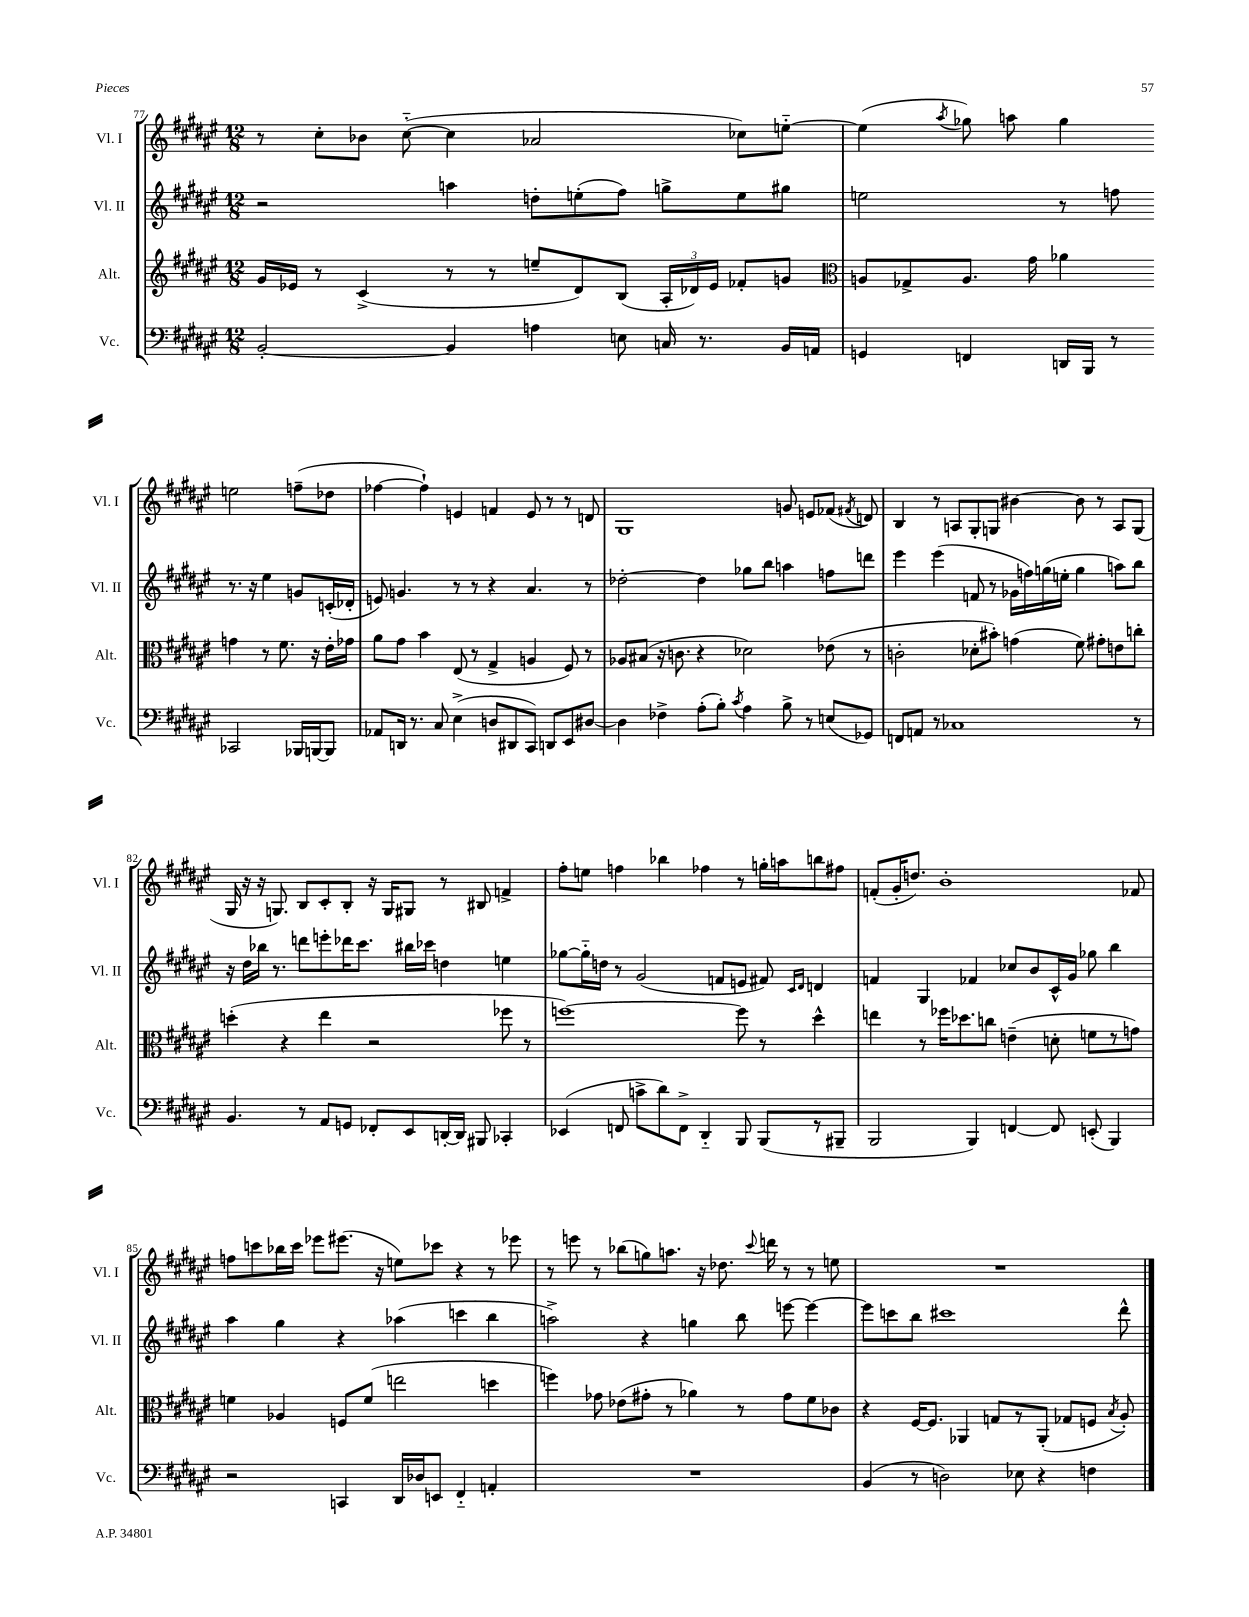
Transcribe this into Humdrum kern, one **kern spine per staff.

**kern	**kern	**kern	**kern
*staff4	*staff3	*staff2	*staff1
*clefF4	*clefG2	*clefG2	*clefG2
*k[f#c#g#d#a#e#]	*k[f#c#g#d#a#e#]	*k[f#c#g#d#a#e#]	*k[f#c#g#d#a#e#]
*M12/8	*M12/8	*M12/8	*M12/8
[2BB'	16g#	2r	8r
.	16e-	.	.
.	8r	.	8cc#'
.	(4c#^	.	8b-
.	.	.	([8cc#'~
4BB]	8r	4aa	4cc#]
.	8r	.	.
4A	8ee~	8dd'	2a-
.	8d#)	(8ee'	.
8E	(8B	8ff#)	.
16C	24A#'	8gg^	.
.	24d-)	.	.
8.r	.	.	.
.	24e-	.	.
.	8f-'	8ee	8cc-)
16BB	8g	8gg#	[8ee'~
16AA	.	.	.
=	=	=	=
*	*clefC3	*	*
4GG	8A	2ee	(4ee]
.	8G-^	.	.
.	.	.	8qaa#
4FF	8.A	.	8gg-)
.	.	.	8aa
.	16g#	.	.
16DD	4a-	8r	4gg-
16BBB	.	.	.
8r	.	8ff	.
2CC-	4g	8.r	2ee
.	.	16r	.
.	8r	4ee	.
.	8.f#	.	.
16BBB-	.	8g	(8ff~
[16BBB	16r	.	.
8BBB]	16e#'	(16c'	8dd-
.	16g-	16d-'	.
=	=	=	=
8AA-	8a#	8e)	[4ff-
16DD	8g#	4.g	.
8.r	.	.	.
.	4b	.	4ff-`])
8C#	.	.	.
(4E#^	(8E#	8r	4e
.	8r	8r	.
8D	4G#^	4r	4f
8DD#	.	.	.
8CC#)	4A	4.a#	8e
8DD	.	.	8r
8EE#	8F#)	.	8r
[8D#	8r	8r	8d
=	=	=	=
4D#]	8A-	[2dd-'	1G#
.	(8B#	.	.
4F-^	16r	.	.
.	8.c	.	.
(8A#'	4r	4dd-]	.
8B')	.	.	.
8qc#	.	.	.
4A#	2d-)	8gg-	.
.	.	8bb	.
8B^	.	4aa	8g
8r	.	.	8e
(8E	(8e-	8ff	(8f-
.	.	.	8qf#
8GG-)	8r	8ddd	8d)
=	=	=	=
8FF	2c'	4eee#	4B
8AA	.	.	.
8r	.	(4eee#	8r
1C-	.	.	8A
.	8d-'	8f	8G#'
.	8b#')	8r	8G
.	(4g	16g-	[4b#
.	.	16ff)	.
.	.	(16gg	.
.	.	16ee'	.
.	8f#)	4gg	8b#]
.	8g#'	.	8r
.	8e	8aa)	8A
8r	8cc'	8bb	(8G
=	=	=	=
4.BB	(4dd'	16r	16G#
.	.	16dd#	16r
.	.	16bb-	16r
.	.	8.r	8.G)
.	4r	.	.
8r	.	8ddd	8B
8AA#	4ee#	8eee'	8c#'
8GG	.	16ddd-	8B'
.	.	8.ccc#	.
8FF-'	2r	.	16r
.	.	.	16G
8EE#	.	16bb#	8G#
.	.	16ccc-	.
[16DD'	.	4dd	8r
16DD]	.	.	.
8BBB#	.	.	8B#
4CC-'	8ff-	4ee	4f^
.	8r	.	.
=	=	=	=
(4EE-	[1ff)	[8gg-	8ff#'
.	.	16gg-'~]	8ee
.	.	16dd	.
8FF	.	8r	4ff
8c^	.	(2g#	.
8d#)	.	.	4bb-
8FF^	.	.	.
4DD#'~	.	.	4ff-
.	.	8f	.
8BBB	8ff]	8e	8r
(8BBB	8r	8f#)	16gg'
.	.	.	16aa
.	.	16qqc#	.
.	.	16qqd#	.
8r	4dd#^^	4d	8bb
8BBB#~	.	.	8ff#
=	=	=	=
2BBB	4ee	4f	(8f'
.	.	.	16g#'
.	.	.	8.dd)
.	8r	4G#	.
.	16ff-	.	1b'
.	8.dd-	.	.
4BBB)	.	4f-	.
.	8cc	.	.
[4FF	(4e~	8cc-	.
.	.	8b	.
8FF]	8d'	16c#^^	.
.	.	16g#	.
(8EE'	8f	8gg-	.
4BBB)	8r	4bb	.
.	8g)	.	8f-
=	=	=	=
2r	4f	4aa#	8ff
.	.	.	8ccc
.	4A-	4gg#	16bb-
.	.	.	16ccc
.	.	.	8eee-
4CC	8F	4r	(8.eee#
.	(8f	.	.
.	.	.	16r
16DD#	2ee	(4aa-	8ee)
16D-	.	.	.
8EE	.	.	8ccc-
4FF#'~	.	4ccc	4r
4AA'	4dd	4bb	8r
.	.	.	8eee-
=	=	=	=
1.r	4ff)	2aa^)	8r
.	.	.	8eee
.	8g-	.	8r
.	(8e-	.	(8bb-
.	8g#'	4r	8gg)
.	8r	.	8.aa
.	4a-)	4gg	.
.	.	.	16r
.	.	.	8.dd-
.	8r	8bb	.
.	.	.	8qqccc#
.	.	.	16ddd
.	8g#	[8eee	8r
.	8f#	4eee_	8r
.	8c-	.	8ee
=	=	=	=
(4BB	4r	8eee]	1.r
.	.	8ccc	.
8r	[16F#	8bb	.
.	8.F#]	.	.
2D)	.	1ccc#	.
.	4AA-	.	.
.	8G	.	.
8E-	8r	.	.
4r	(8AA-'	.	.
.	8G-	.	.
4F	8F	.	.
.	8qB	.	.
.	8A#')	8ddd#^^	.
==	==	==	==
*-	*-	*-	*-
